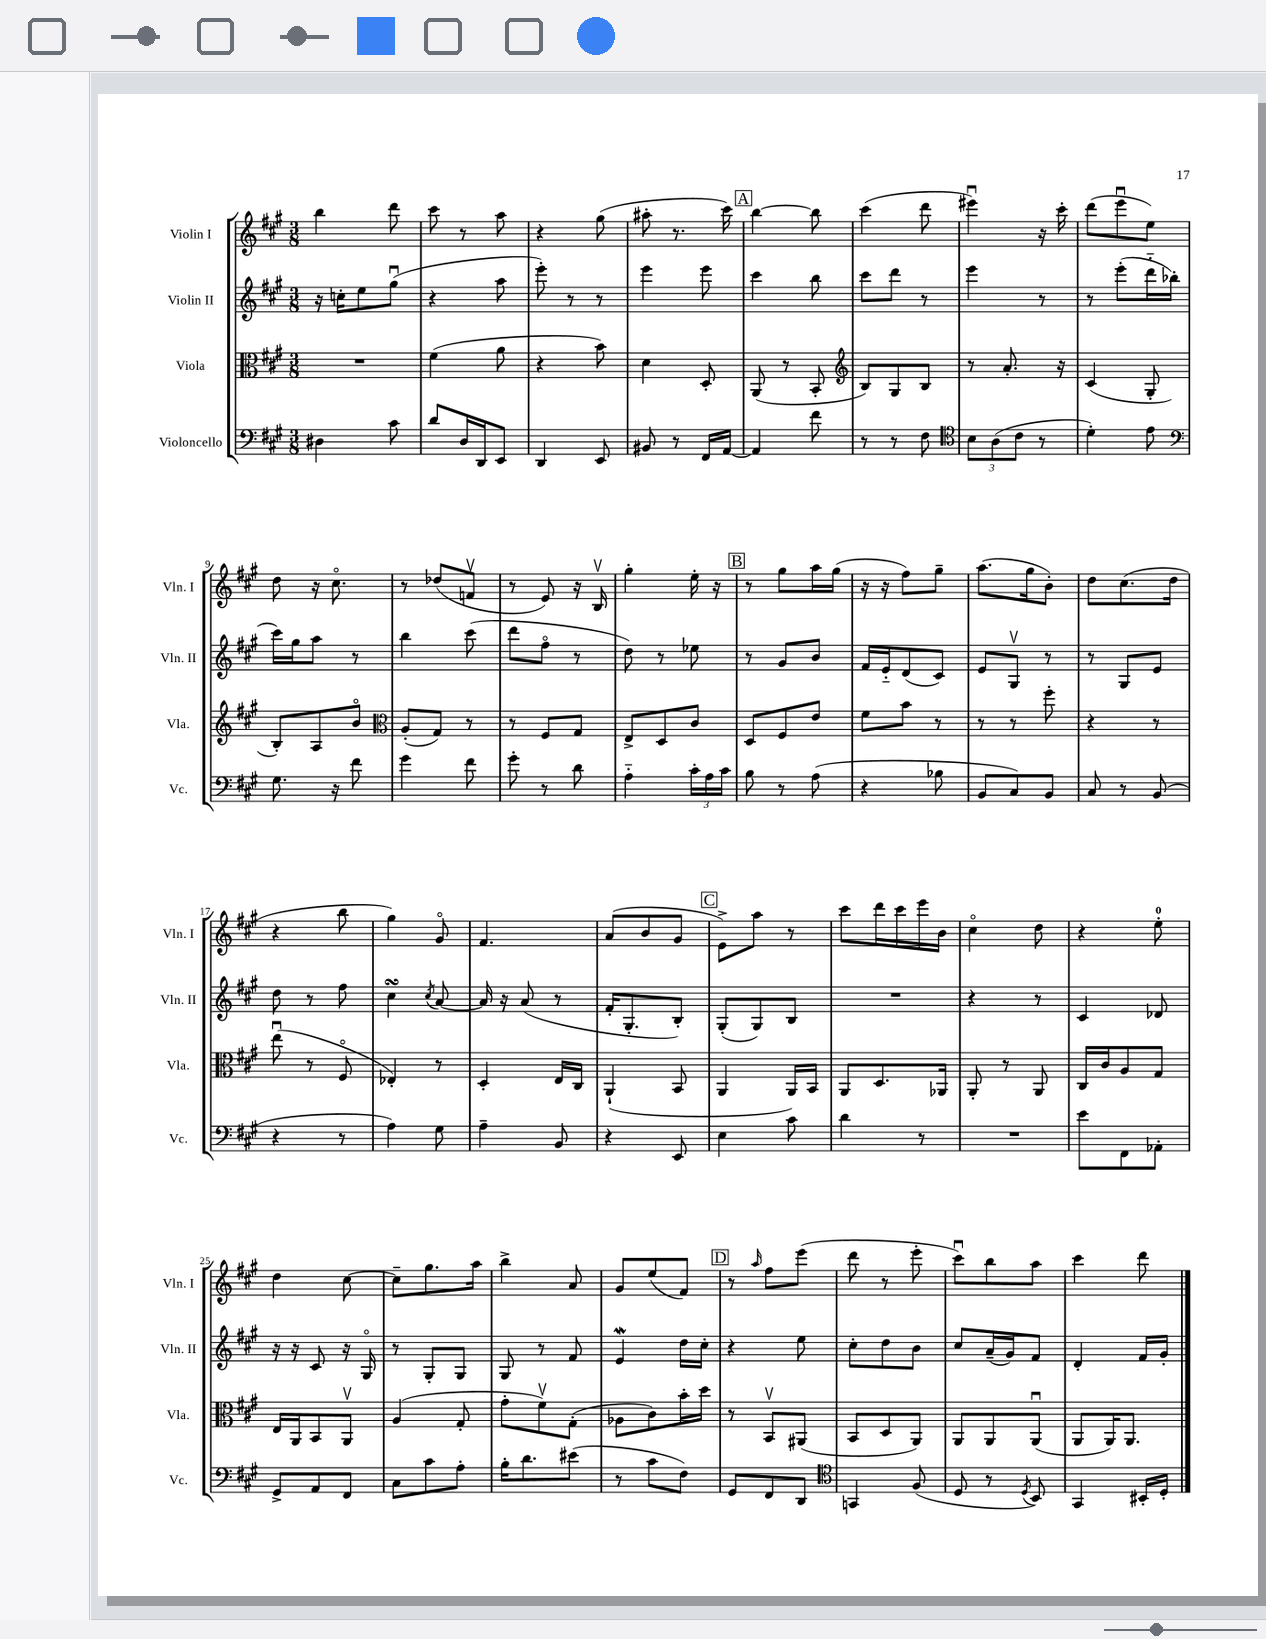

**kern	**kern	**kern	**kern
*staff4	*staff3	*staff2	*staff1
*clefF4	*clefC3	*clefG2	*clefG2
*k[f#c#g#]	*k[f#c#g#]	*k[f#c#g#]	*k[f#c#g#]
*M3/8	*M3/8	*M3/8	*M3/8
4D#	4.r	16r	4bb
.	.	16cc'	.
.	.	8ee	.
8c#	.	(8gg#u	8ddd
=	=	=	=
8d	(4f#	4r	8ccc#
16D	.	.	8r
16DD	.	.	.
8EE	8a	8aa	8aa
=	=	=	=
4DD	4r	8eee')	4r
.	.	8r	.
8EE	8b)	8r	(8gg#
=	=	=	=
8BB#	4d	4eee	8aa#'
8r	.	.	8.r
16FF#	8D'	8eee	.
[16AA	.	.	16ccc#)
=	=	=	=
4AA]	(8AA	4ccc#	[4bb
.	8r	.	.
8f#	8BB'	8bb	8bb]
=	=	=	=
*	*clefG2	*	*
8r	8B)	8ccc#	(4ccc#
8r	8G#	8ddd	.
8F#	8B	8r	8ddd
=	=	=	=
*clefC4	*	*	*
12B	8r	4eee	4eee#u)
(12A	.	.	.
.	8.a'	.	.
12c#	.	.	.
8r	.	8r	16r
.	16r	.	16ccc#'
=	=	=	=
4d')	(4c#	8r	(8ddd
.	.	(8eee'	8eeeu
8e	8G#'	16ddd'~	8ee)
.	.	16bb-'	.
=	=	=	=
*clefF4	*	*	*
8.G#	8B')	16ccc#)	8dd
.	.	16gg#	.
.	8A	8aa	16r
16r	.	.	8.cc#o
8f#	8bo	8r	.
=	=	=	=
*	*clefC3	*	*
4g#	(8A'	4bb	8r
.	8G#)	.	(8dd-
8f#	8r	(8ccc#	8fv
=	=	=	=
8g#'	8r	8ddd	8r
8r	8F#	8ff#o	8e)
8d	8G#	8r	16r
.	.	.	16Bv
=	=	=	=
4A'~	8E^	8dd)	4gg#'
.	8D	8r	.
24c#'	8c#	8ee-	16ee'
24A	.	.	.
.	.	.	16r
24c#	.	.	.
=	=	=	=
8B	8D	8r	8r
8r	8F#	8g#	8gg#
(8A	8e	8b	16aa
.	.	.	(16gg#
=	=	=	=
4r	8f#	16f#	16r
.	.	16e'~	16r
.	8b	(8d	8ff#)
8B-	8r	8c#)	8gg#~
=	=	=	=
8BB	8r	8e	(8.aa
8C#)	8r	8G#v	.
.	.	.	16gg#
8BB	8ff#'	8r	8b')
=	=	=	=
8C#	4r	8r	8dd
8r	.	8G#	(8.cc#
(8BB	8r	8e	.
.	.	.	16dd
=	=	=	=
4r	(8eeu	8dd	4r
.	8r	8r	.
8r	8F#o	8ff#	8bb
=	=	=	=
4A)	4E-')	4cc#	4gg#)
.	.	8qcc#	.
8G#	8r	[8a	8g#o
=	=	=	=
4A~	4D'	16a]	4.f#
.	.	16r	.
.	.	(8a	.
8BB	16E	8r	.
.	16C#	.	.
=	=	=	=
4r	(4AA`	16f#'	(8a
.	.	8.G#'	.
.	.	.	8b
8EE	8BB	8B')	8g#
=	=	=	=
4E	4AA	(8G#'	8e^)
.	.	8G#)	8aa
8c#	16AA)	8B	8r
.	16BB	.	.
=	=	=	=
4d	8AA	4.r	8ccc#
.	8.D	.	16ddd
.	.	.	16ccc#
8r	.	.	16eee
.	16AA-	.	16b
=	=	=	=
4.r	8AA'	4r	4cc#o
.	8r	.	.
.	8AA	8r	8dd
=	=	=	=
8e	16C#	4c#	4r
.	16c#	.	.
8FF#	8A	.	.
8AA-'	8G#	8d-	8ee'
=	=	=	=
8GG#^	16E	16r	4dd
.	16AA	16r	.
8AA	8BB	8c#	.
8FF#	8AAv	16r	[8cc#
.	.	16G#o	.
=	=	=	=
8C#	(4A	8r	8cc#~]
8c#	.	8G#'	8.gg#
8A'	8G#'	8G#	.
.	.	.	16aa
=	=	=	=
16B'	8g#'	8G#	4bb^
8.d	.	.	.
.	8f#v)	8r	.
(8e#	(8G#'	8f#	8a
=	=	=	=
8r	8A-	4e	8g#
8c#	8c#)	.	(8ee
8F#)	16b'	16dd	8f#)
.	16dd	16cc#'	.
=	=	=	=
8GG#	8r	4r	8r
.	.	.	16qqaa
8FF#	8BBv	.	8ff#
8DD	(8AA#	8ee	(8eee
=	=	=	=
*clefC4	*	*	*
4GG	8BB	8cc#'	8ddd
.	8D	8dd	8r
(8F#	8AA)	8b	8eee'
=	=	=	=
8D	8AA	8cc#	8ccc#u)
8r	8AA	(16a~	8bb
.	.	16g#)	.
8qD	.	.	.
8BB)	(8AAu	8f#	8aa
=	=	=	=
4GG#	8AA	4d'	4ccc#
.	16AA)	.	.
.	8.AA	.	.
16BB#'	.	16f#	8ddd
16D'	.	16g#'	.
==	==	==	==
*-	*-	*-	*-
